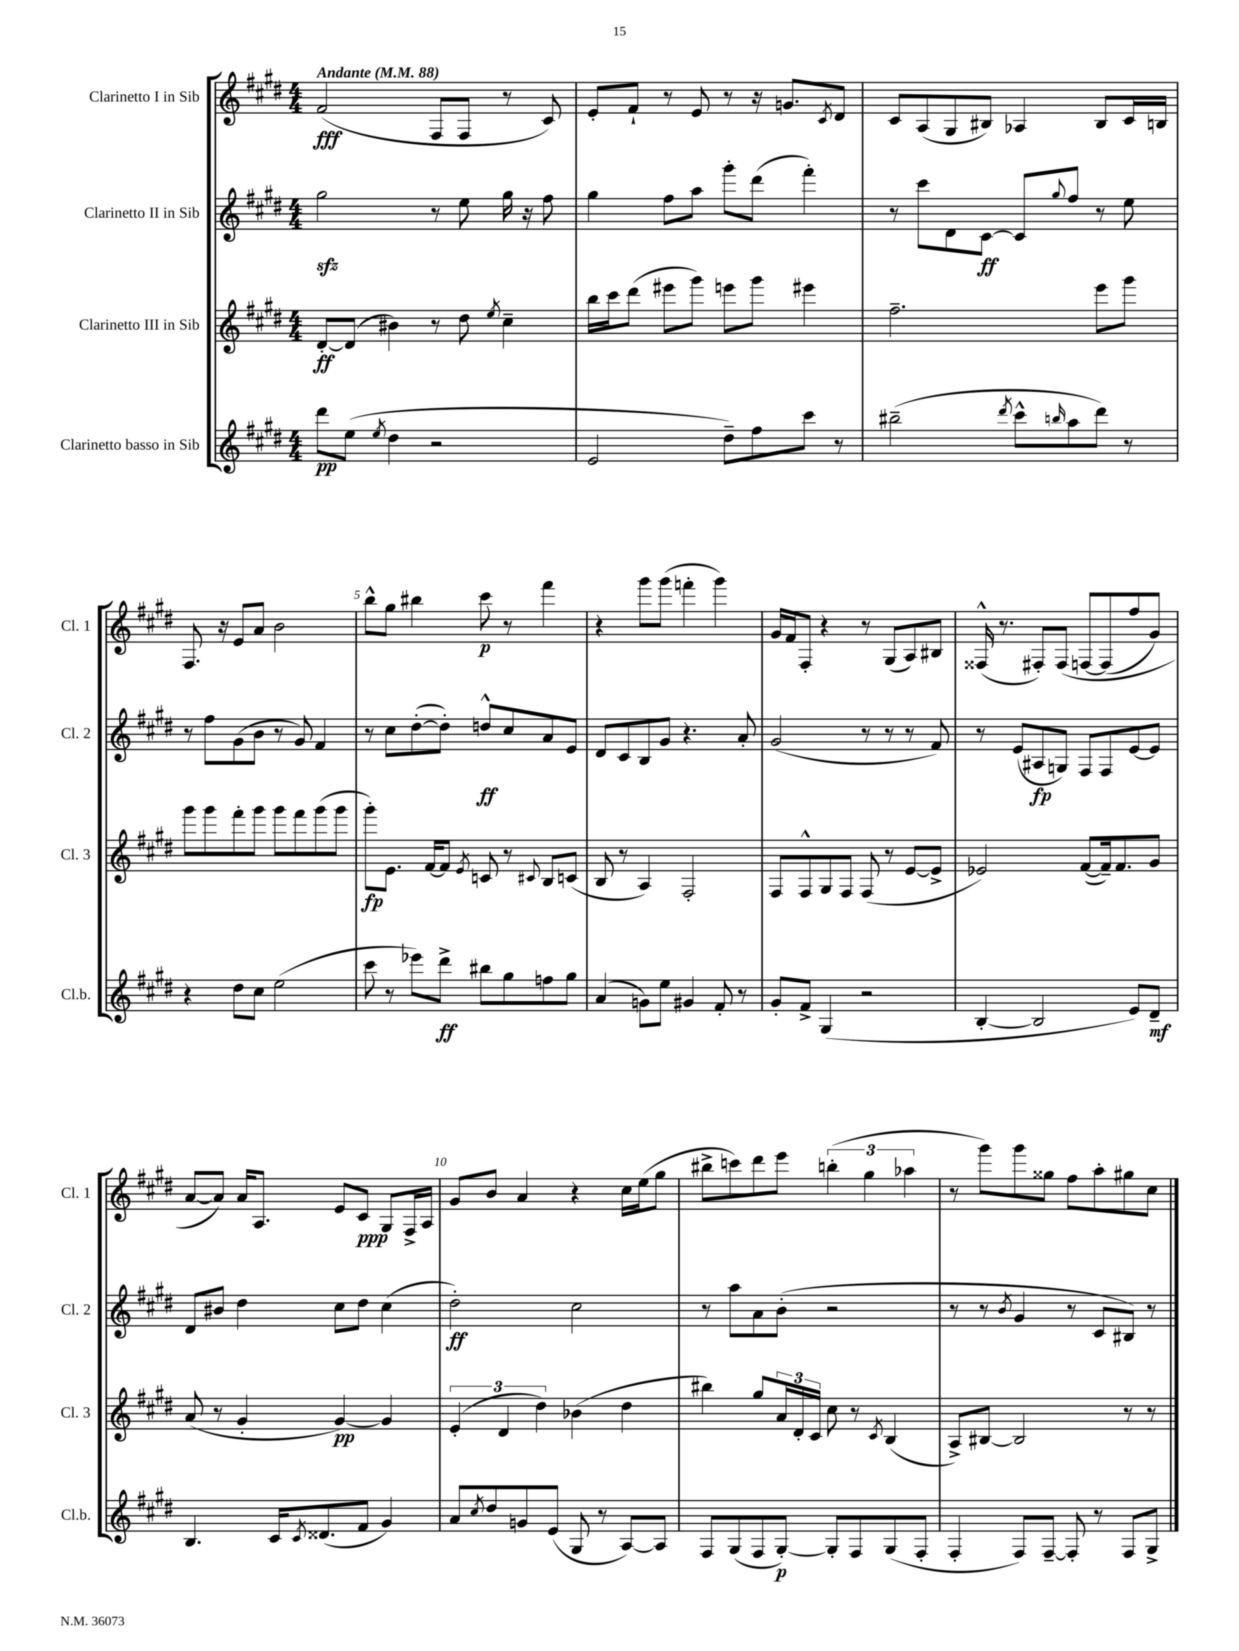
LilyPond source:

<<
\new StaffGroup <<
\new Staff = "s0" \with { instrumentName = "Clarinetto I in Sib" shortInstrumentName = "Cl. 1" } {
    \clef treble \key e \major \numericTimeSignature \time 4/4 \tempo "Andante" 4 = 88
    fis'2\fff( fis8 fis8 r8 cis'8) |
    e'8-. fis'8-! r8 e'8 r8 r16 g'8. \acciaccatura { cis'8 } dis'8 |
    cis'8 a8( gis8 bis8) aes4 bis8 cis'16 b16 |
    fis8. r16 e'8 a'8 b'2 |
    b''8-^ gis''8 bis''4 cis'''8\p r8 fis'''4 |
    r4 gis'''8 gis'''8( f'''4-. gis'''4) |
    gis'16 fis'16 fis8-. r4 r8 gis8( a8) bis8 |
    fisis16-^( r8. fis8-.) fis8\( f8~ f8( fis''8 gis'8) |
    a'8~ a'8\) a'16 a8. e'8 cis'8\ppp gis8 fis16-> a16 |
    gis'8 b'8 a'4 r4 cis''16 e''16( gis''8 |
    bis''8-> c'''8) dis'''8 e'''8 \tuplet 3/2 { b''4-.( gis''4 aes''4 } |
    r8 gis'''8) gis'''8 gisis''8 fis''8 a''8-. gis''8 cis''8 \bar "|." |
}
\new Staff = "s1" \with { instrumentName = "Clarinetto II in Sib" shortInstrumentName = "Cl. 2" } {
    \clef treble \key e \major \numericTimeSignature \time 4/4
    gis''2\sfz r8 e''8 gis''16 r16 fis''8 |
    gis''4 fis''8 a''8 gis'''8-. dis'''8( fis'''4-.) |
    r8 cis'''8 dis'8 cis'8~\ff cis'8 \appoggiatura { gis''8 } fis''8 r8 e''8 |
    r8 fis''8 gis'8( b'8 r8 gis'8) fis'4 |
    r8 cis''8 dis''8~-.( dis''8-.) d''8-^\ff cis''8 a'8 e'8 |
    dis'8 cis'8 b8 gis'8 r4. a'8-. |
    gis'2( r8 r8 r8 fis'8) |
    r8 e'8( ais8\fp g8) fis8 fis8 e'8~ e'8 |
    dis'8 bis'8 dis''4 cis''8 dis''8 cis''4( |
    dis''2-.\ff) cis''2 |
    r8 a''8 a'8 b'8-.( r2 |
    r8 r8 \acciaccatura { b'8 } gis'4 r8 cis'8 bis8) r8 \bar "|." |
}
\new Staff = "s2" \with { instrumentName = "Clarinetto III in Sib" shortInstrumentName = "Cl. 3" } {
    \clef treble \key e \major \numericTimeSignature \time 4/4
    dis'8~-.\ff dis'8( bis'4) r8 dis''8 \acciaccatura { e''8 } cis''4-- |
    b''16 cis'''16 dis'''8( eis'''8 gis'''8) e'''8 gis'''8 eis'''4 |
    fis''2.-- e'''8 gis'''8 |
    gis'''8 gis'''8 fis'''8-. gis'''8 gis'''8 fis'''8 gis'''8( gis'''8 |
    gis'''8-.\fp) e'8. fis'16~ fis'8 \acciaccatura { e'8 } c'8 r8 \appoggiatura { cis'8 } b8 c'8( |
    b8 r8 a4) fis2-. |
    fis8 fis8-^ gis8 fis8 fis8( r8 e'8~ e'8-> |
    ees'2) fis'8~( fis'16--) fis'8. gis'8 |
    a'8( r8 gis'4-. gis'4~\pp) gis'4 |
    \tuplet 3/2 { e'4-.( dis'4 dis''4) } bes'4( dis''4 |
    bis''4) gis''8 \tuplet 3/2 { a'16 dis'16-. cis'16 } cis''8 r8 \acciaccatura { cis'8 } b4( |
    a8->) bis8~ bis2 r8 r8 \bar "|." |
}
\new Staff = "s3" \with { instrumentName = "Clarinetto basso in Sib" shortInstrumentName = "Cl.b." } {
    \clef treble \key e \major \numericTimeSignature \time 4/4
    dis'''8\pp e''8( \acciaccatura { e''8 } dis''4 r2 |
    e'2 dis''8--) fis''8 cis'''8 r8 |
    bis''2--( \acciaccatura { dis'''8 } cis'''8-^ \grace { b''16 } a''8 dis'''8) r8 |
    r4 dis''8 cis''8 e''2( |
    cis'''8 r8 ees'''8) dis'''8->\ff bis''8 gis''8 f''8 gis''8 |
    a'4( g'8) e''8 gis'4 fis'8-. r8 |
    gis'8-. fis'8-> gis4( r2 |
    b4~-. b2 e'8) dis'8--\mf |
    b4. cis'16 \acciaccatura { cis'8 } disis'8.( fis'8 gis'4) |
    a'8 \acciaccatura { cis''8 } dis''8 g'8 e'8( gis8 r8 a8~) a8 |
    fis8 gis8( fis8 gis8~-.\p) gis8-. fis8 gis8( fis8-. |
    fis4-. fis8) fis8~-- fis8-. r8 fis8 gis8-> \bar "|." |
}
>>
>>
\layout { \context { \Score \override BarNumber.break-visibility = ##(#f #t #t) barNumberVisibility = #(every-nth-bar-number-visible 5) } }
